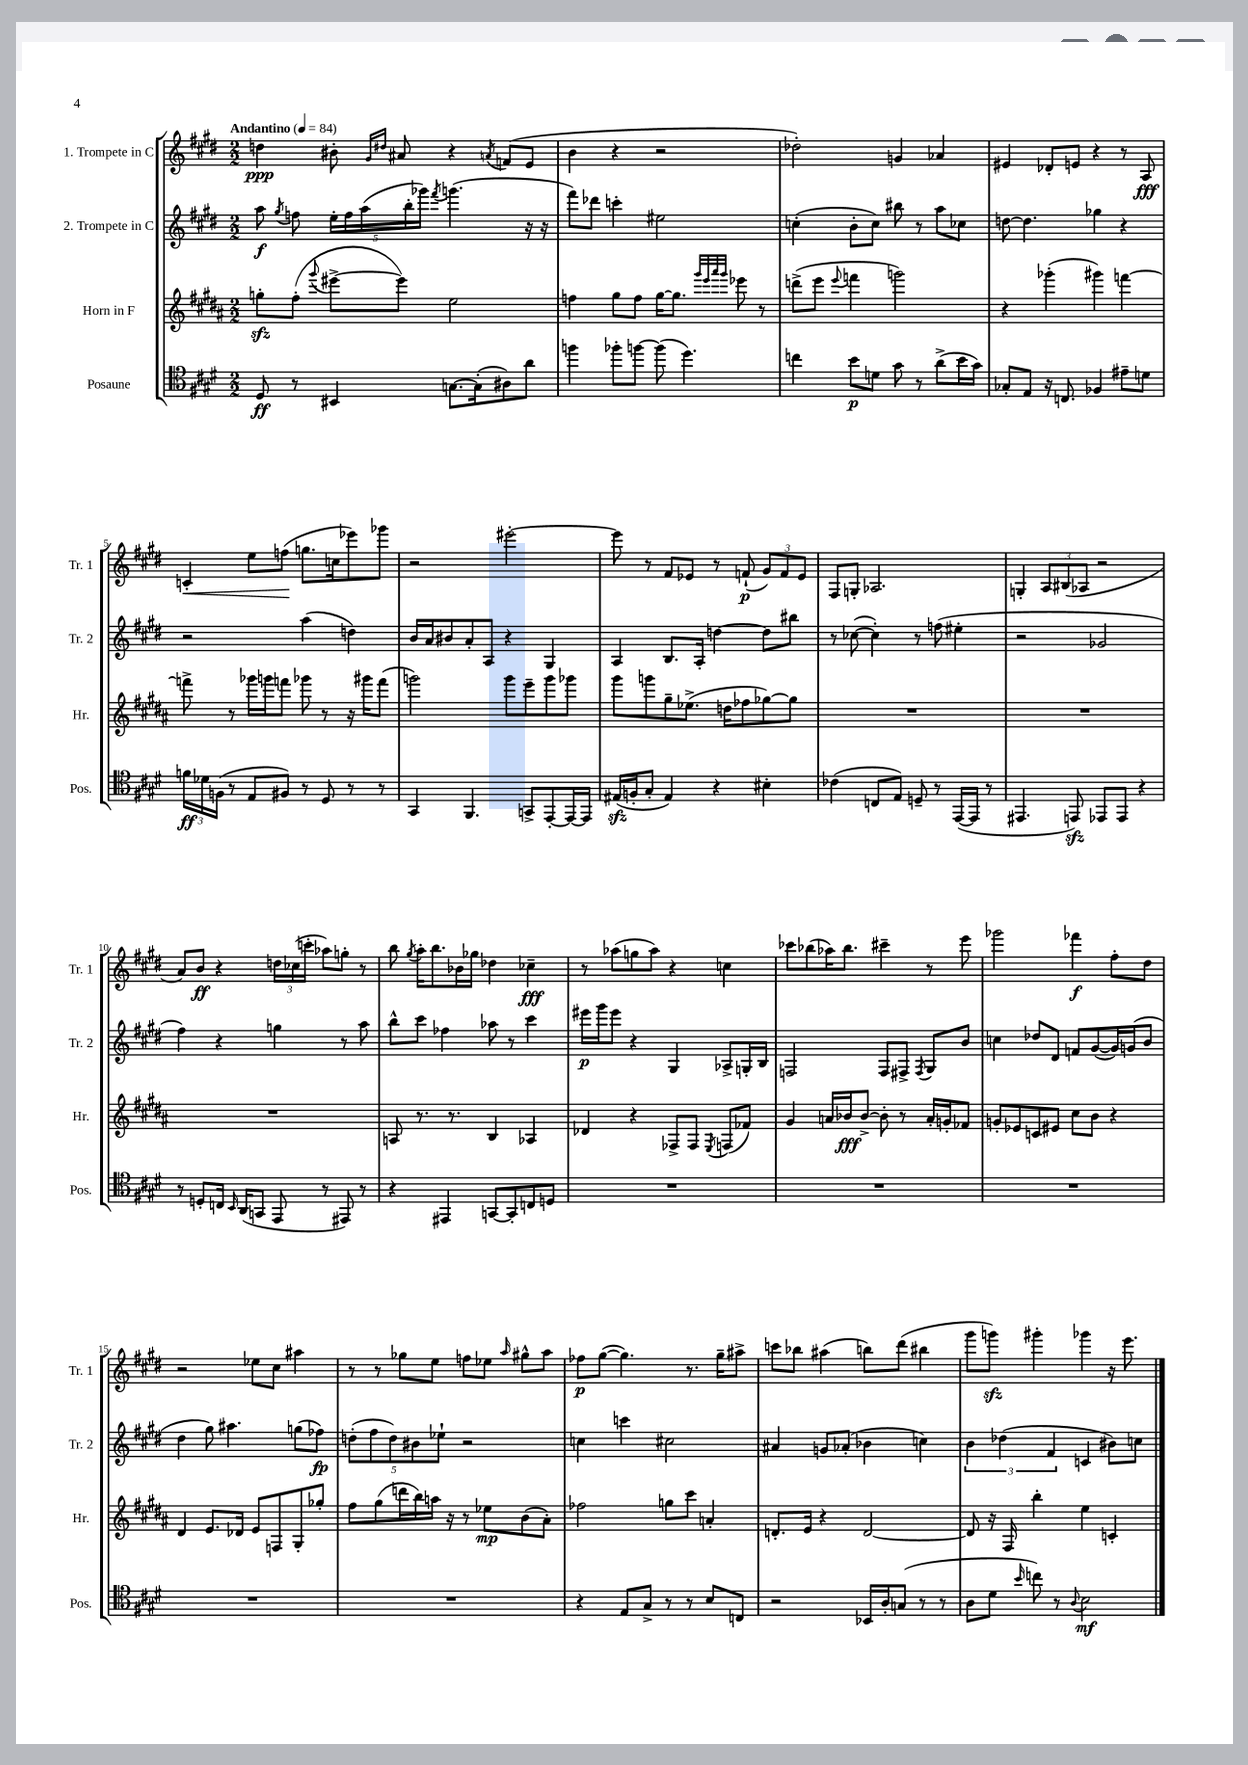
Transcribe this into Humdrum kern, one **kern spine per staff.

**kern	**kern	**kern	**kern
*staff4	*staff3	*staff2	*staff1
*clefC4	*clefG2	*clefG2	*clefG2
*k[f#c#g#d#]	*k[f#c#g#d#a#]	*k[f#c#g#d#]	*k[f#c#g#d#]
*M2/2	*M2/2	*M2/2	*M2/2
*MM84	*MM84	*MM84	*MM84
8D#	8gg'	8aa	4dd
.	.	8qgg#	.
8r	(8ff#'	8ff	.
.	8qqggg#	.	.
4BB#	[8eee#^	20ee'	8b#'
.	.	20ff	.
.	.	(20aa	.
.	.	.	16qqg#
.	.	.	16qqdd#
.	8eee#])	.	8a#
.	.	20bb'	.
.	.	20ggg-)	.
.	.	8qfff#	.
[8.G	2ee	(4.ggg	4r
(16G']	.	.	.
.	.	.	8qa
8A#)	.	.	(8f
8a	.	16r	8e
.	.	16r	.
=	=	=	=
4ff	4ff	8fff#)	4b
.	.	8ddd-	.
8ff-'	8gg#	4ccc'	4r
[8ff	8ff	.	.
(8ff]	[16gg#	2ee#	2r
.	8.gg#]	.	.
4.dd#)	.	.	.
.	32qqggg#	.	.
.	32qqeee	.	.
.	32qqaaa#	.	.
.	32qqggg#	.	.
.	8eee-	.	.
.	8r	.	.
=	=	=	=
4cc	(8ddd^	(4cc'	2dd-')
.	8eee	.	.
.	8qqeee	.	.
8b	4fff	8b'	.
8d	.	8cc)	.
8g#	2ggg)	8bb#	4g
8r	.	8r	.
(8a^	.	8aa	4a-
16b	.	8cc-	.
16g#)	.	.	.
=	=	=	=
8G-'	4r	[8dd	4e#
8E	.	4.dd]	.
16r	(4ggg-'	.	8d-'
8.C	.	.	.
.	.	.	8e
4F-	4ggg#)	4gg-	4r
8e#~	[4fff	4r	8r
8d	.	.	8A
=	=	=	=
24f	8fff^]	2r	4c'
24d-	.	.	.
(24F	.	.	.
8r	8r	.	.
8E	16ggg-	.	8ee
.	16ggg	.	.
8F#)	8fff	.	(8ff
8r	8ggg-	(4aa	8.gg
8D#	8r	.	.
.	.	.	16cc
8r	16r	4dd)	8eee-)
.	16ggg#	.	.
8r	(8fff	.	8ggg-
=	=	=	=
4GG#	2ggg)	16b	2r
.	.	16a	.
.	.	8b#	.
4.FF#	.	8a'	.
.	.	8A	.
.	8ggg	4r	[2eee#'
8GG^	8eee~	.	.
[8EE'	8ggg	4G#	.
16EE_	8ggg-	.	.
16EE]	.	.	.
=	=	=	=
(16E#	8ggg#	4A	8eee#]
16F'	.	.	.
8G#'	8ggg	.	8r
4E#)	8gg#~	8.B	8f#
.	(8.ee-^	.	8e-
.	.	16A'	.
4r	.	[4dd	8r
.	16dd	.	.
.	8ff-	.	(8f`
4B#'	[8gg-)	8dd]	12g#)
.	.	.	12f
.	8gg-]	8bb#	.
.	.	.	12e-
=	=	=	=
(4c-	1r	8r	8F#
.	.	([8cc-	8G'
8C	.	4cc-'])	2.A-
8E)	.	.	.
8D~	.	8r	.
8r	.	(8ff	.
([16EE	.	4ee#'	.
16EE]	.	.	.
8r	.	.	.
=	=	=	=
4.EE#	1r	2r	4G'
.	.	.	12A
.	.	.	(12B#
8EE)	.	.	.
.	.	.	12A-
8EE-	.	2g-	2r
8EE-	.	.	.
4r	.	.	.
=	=	=	=
8r	1r	4ff#)	8a)
8D'	.	.	8b
16C	.	4r	4r
16qqBB	.	.	.
(16AA	.	.	.
8GG	.	.	.
8EE	.	4gg	24dd
.	.	.	(24cc-
.	.	.	24ccc'
8r	.	.	8aa-)
8EE#)	.	8r	8gg'
8r	.	8aa	8r
=	=	=	=
4r	8A	8bb^^	8bb
.	.	.	8qgg#
.	8.r	8ccc#	16aa'
.	.	.	8.bb
4EE#	.	4ff-	.
.	8.r	.	.
.	.	.	16b-
.	.	.	16gg-
[8GG	4B	8aa-	4dd-
8GG']	.	8r	.
8C	4A-	4ccc#	4cc-~
8D	.	.	.
=	=	=	=
1r	4d-	16eee#	8r
.	.	16ggg#	.
.	.	8eee#	(8aa-
.	4r	4r	8gg
.	.	.	8aa-)
.	8F-^	4G#	4r
.	8F-	.	.
.	8qE	.	.
.	(8F	8A-^	4cc
.	8f-)	16G'	.
.	.	16B	.
=	=	=	=
1r	4g#	2F	8ccc-
.	.	.	(8bb-
.	16a	.	16aa-)
.	16b-	.	8.bb-
.	[8b-^	.	.
.	8b-']	8F	4ccc#~
.	8r	8F#^	.
.	.	8qF#	.
.	16a'	8G#	8r
.	16g'	.	.
.	8f-	8b	8eee
=	=	=	=
1r	8g'	4cc	2ggg-
.	8e-	.	.
.	8c	8dd-	.
.	8e#	8d#	.
.	8cc#	8f	4fff-
.	8b	([8g#	.
.	4r	16g#])	8ff#'
.	.	(16g	.
.	.	8b	8dd#
=	=	=	=
1r	4d#	4dd#	2r
.	8.e	8gg#)	.
.	.	4.aa#	.
.	16d-	.	.
.	8e	.	8ee-
.	8F	.	8cc#
.	8G#'	(8gg	4aa#
.	8gg-'	8ff-)	.
=	=	=	=
1r	8ff#	(10dd'	8r
.	.	10ff#	.
.	(8gg#	.	8r
.	.	10dd)	.
.	16ddd	.	8gg-
.	.	10b#	.
.	16bb)	.	.
.	16aa	.	8ee
.	.	10ee-`	.
.	16r	.	.
.	8r	2r	8ff
.	8ee-	.	8ee-
.	.	.	16qqaa
.	(8b	.	8gg#^^
.	8a#')	.	8aa
=	=	=	=
4r	2ff-	4cc	8ff-
.	.	.	([8gg#
8E	.	4ccc	4.gg#])
8G#^	.	.	.
8r	8gg	2cc#	.
8r	8ccc#	.	8.r
8B	4a'	.	.
.	.	.	16gg#~
8C	.	.	8aa#^
=	=	=	=
2r	8.d'	4a#	8ccc
.	.	.	8bb-
.	16e	.	.
.	4r	8g	(4aa#
.	.	(8a-'	.
16BB-	[2d	4b-	8bb)
16A'	.	.	.
(8G	.	.	(8ddd#
8r	.	4cc)	4bb#
8r	.	.	.
=	=	=	=
8A	8d]	6b	8ggg#
8d#	16r	.	8ggg)
.	.	(6dd-	.
.	16F#	.	.
16qqb	.	.	.
8cc)	4bb'	.	4ggg#'
.	.	6f#	.
8r	.	.	.
8qqA	.	.	.
2B	4ee	4c	4ggg-
.	4c'	8b#)	16r
.	.	.	8.eee
.	.	8cc	.
==	==	==	==
*-	*-	*-	*-
